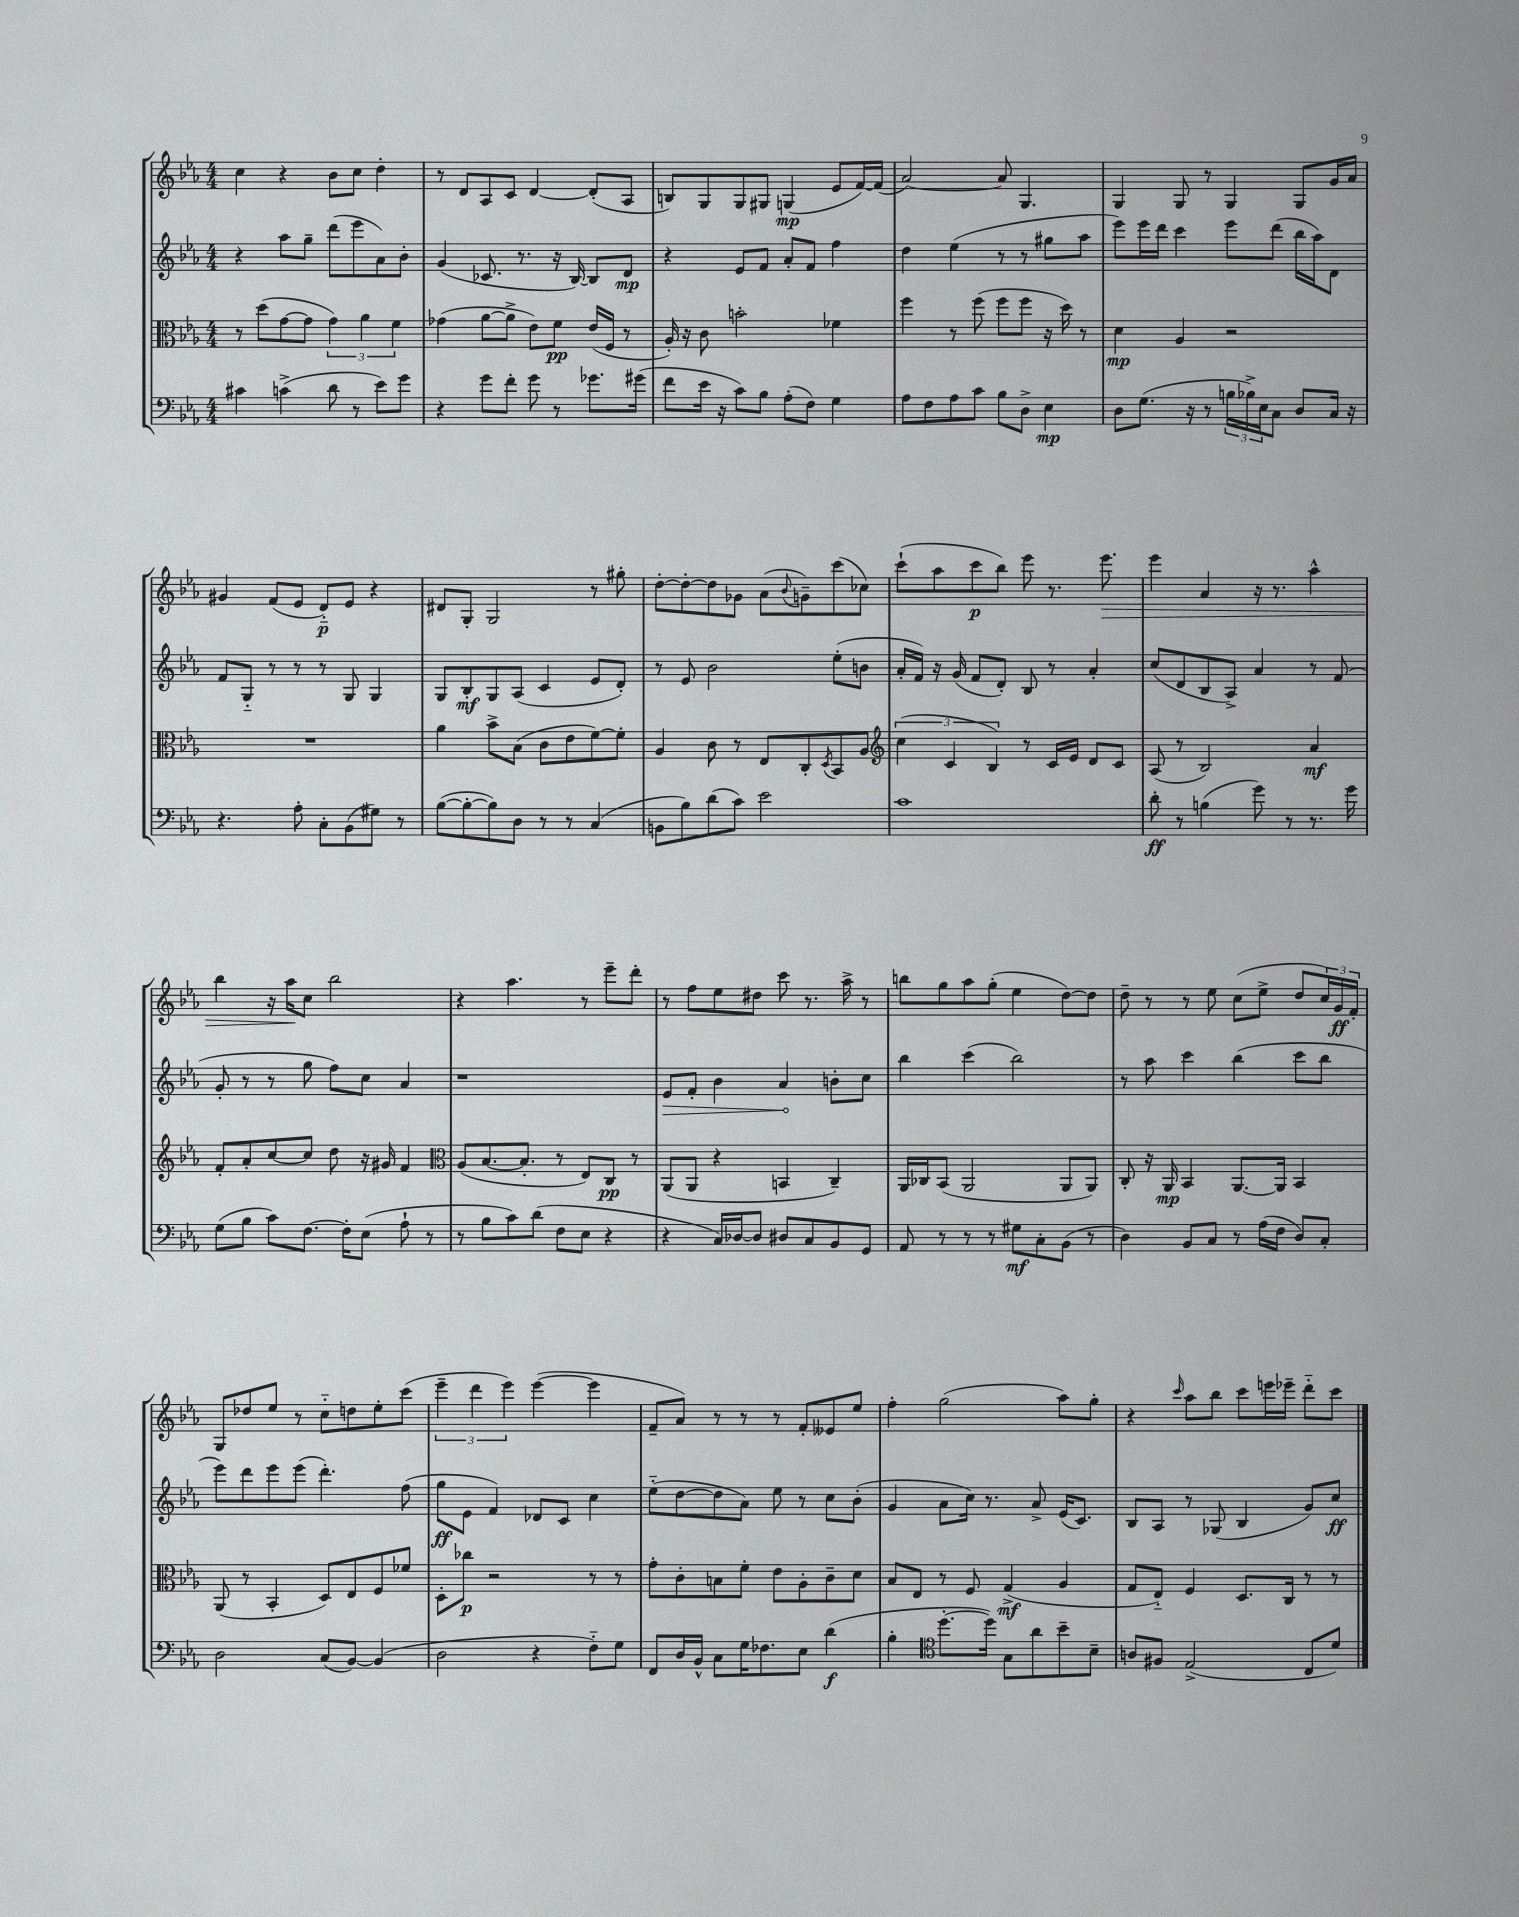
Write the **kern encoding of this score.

**kern	**dynam	**kern	**dynam	**kern	**dynam	**kern	**dynam
*part4	*part4	*part3	*part3	*part2	*part2	*part1	*part1
*staff4	*staff4	*staff3	*staff3	*staff2	*staff2	*staff1	*staff1
*clefF4	*	*clefC3	*	*clefG2	*	*clefG2	*
*k[b-e-a-]	*	*k[b-e-a-]	*	*k[b-e-a-]	*	*k[b-e-a-]	*
*M4/4	*	*M4/4	*	*M4/4	*	*M4/4	*
=18	=18	=18	=18	=18	=18	=18	=18
4c#X\	.	8r	.	4r	.	4cc\	.
.	.	(8dd\L	.	.	.	.	.
(4cn^\	.	[8g\	.	8aa-\L	.	4r	.
.	.	8g\J]	.	8gg~\J	.	.	.
8d\	.	6g\)	.	(8ddd\L	.	8b-\L	.
8r	.	.	.	8eee-\	.	8cc\J	.
.	.	6a-\	.	.	.	.	.
8e-\L)	.	.	.	8a-\)	.	4dd'\	.
.	.	6f\	.	.	.	.	.
8g\J	.	.	.	8b-'\J	.	.	.
=19	=19	=19	=19	=19	=19	=19	=19
4r	.	(4g-X\	.	(4g/	.	8r	.
.	.	.	.	.	.	8d/L	.
8g\L	.	[8a-\L	.	8.c-X/	.	8A-/	.
8f'\J	.	8a-^\J]	.	.	.	8c/J	.
.	.	.	.	8.r	.	.	.
8g\	.	8e-\L)	.	.	.	[4d/	.
8r	.	8f\J	pp	16r	.	.	.
.	.	.	.	[16B-/)	.	.	.
8.g-X\L	.	(16e-/LL	.	8B-/L]	.	(8d'/L]	.
.	.	16F/JJ	.	.	.	.	.
.	.	8r	.	8d/J	mp	8A-/J	.
(16g#X\Jk	.	.	.	.	.	.	.
=20	=20	=20	=20	=20	=20	=20	=20
8f\L	.	16A-'/)	.	4r	.	8Bn/L)	.
.	.	16r	.	.	.	.	.
16e-\Jk	.	8c\	.	.	.	8G/	.
16r	.	.	.	.	.	.	.
8c\L)	.	2bn'\	.	8e-/L	.	8G/	.
8B-\J	.	.	.	8f/J	.	8G#X/J	.
(8A-'\L	.	.	.	8a-'/L	.	(4Gn/	mp
8F\J)	.	.	.	8f/J	.	.	.
4G\	.	4f-X\	.	4ff\	.	8e-/L	.
.	.	.	.	.	.	[16f/L)	.
.	.	.	.	.	.	(16f/JJ]	.
=21	=21	=21	=21	=21	=21	=21	=21
8A-\L	.	4ff\	.	4dd\	.	[2a-/)	.
8F\	.	.	.	.	.	.	.
8A-\	.	8r	.	(4ee-\	.	.	.
8c\J	.	(8ff\	.	.	.	.	.
8B-\L	.	8ff\L	.	8r	.	8a-/]	.
8D^\J	.	8ff\J	.	8r	.	4.G/	.
4E-\	mp	16r	.	8gg#X\L	.	.	.
.	.	16dd\)	.	.	.	.	.
.	.	8r	.	8aa-\J	.	.	.
=22	=22	=22	=22	=22	=22	=22	=22
8D\L	.	4d\	mp	8eee-\L)	.	4G/	.
(8.G\J	.	.	.	16eee-\L	.	.	.
.	.	.	.	16ddd\JJ	.	.	.
.	.	4A-/	.	4ccc\	.	8G/	.
16r	.	.	.	.	.	.	.
8r	.	.	.	.	.	8r	.
24Bn\LL	.	2r	.	8eee-\L	.	4G/	.
24B-X^\)	.	.	.	.	.	.	.
24E-\J	.	.	.	.	.	.	.
8C\J	.	.	.	(8ddd\J	.	.	.
8D/L	.	.	.	16bb-\LL	.	8G/L	.
.	.	.	.	16aa-\J)	.	.	.
16C/Jk	.	.	.	8d\J	.	16g/L	.
16r	.	.	.	.	.	16a-/JJ	.
!!LO:LB:g=z
=23	=23	=23	=23	=23	=23	=23	=23
4.r	.	1r	.	8f/L	.	4g#X/	.
.	.	.	.	8G/J	.	.	.
.	.	.	.	8r	.	(8f/L	.
8A-'\	.	.	.	8r	.	8e-/J	.
8C'\L	.	.	.	8r	.	8d/L)	p
(8BB-\	.	.	.	8G/	.	8e-/J	.
8G#X\J)	.	.	.	4G/	.	4r	.
8r	.	.	.	.	.	.	.
=24	=24	=24	=24	=24	=24	=24	=24
([8B-\L	.	4a-\	.	8G/L	.	8d#X/L	.
8B-'\_	.	.	.	8B-'/	mf	8G'/J	.
8B-\])	.	8b-^\L	.	8G/	.	2G/	.
8D\J	.	(8B-\J	.	(8A-/J	.	.	.
8r	.	8c\L	.	4c/	.	.	.
8r	.	8e-\	.	.	.	.	.
(4C/	.	[8f\)	.	8e-/L	.	8r	.
.	.	8f'\J]	.	8d'/J)	.	8gg#X'\	.
=25	=25	=25	=25	=25	=25	=25	=25
8BBn\L	.	4A-/	.	8r	.	[8dd'\L	.
8B-\)	.	.	.	8e-/	.	8dd'\_	.
(8d\	.	8c\	.	2b-\	.	8dd\]	.
8c\J)	.	8r	.	.	.	8g-X\J	.
2e-\	.	8E-/L	.	.	.	(8a-\L	.
.	.	.	.	.	.	8qqb-/	.
.	.	8C'/	.	.	.	8gn~\)	.
.	.	8qD/	.	.	.	.	.
.	.	8BB-/	.	(8ee-'\L	.	(8ccc\	.
.	.	8A-/J	.	8bn\J	.	8cc-X\J)	.
=26	=26	=26	=26	=26	=26	=26	=26
*	*	*clefG2	*	*	*	*	*
1c	.	(6cc\	.	16a-'/LL	.	(8ccc`\L	.
.	.	.	.	16f/JJ)	.	.	.
.	.	.	.	16r	.	8aa-\	.
.	.	6c/	.	.	.	.	.
.	.	.	.	(16g/	.	.	.
.	.	.	.	8f/L	.	8ccc\	p
.	.	6B-/)	.	.	.	.	.
.	.	.	.	8d'/J)	.	8bb-\J)	.
.	.	8r	.	8B-/	.	8eee-\	.
.	.	16c/LL	.	8r	.	8.r	.
.	.	16e-/JJ	.	.	.	.	.
.	.	8d/L	.	4a-'/	.	.	.
!	!	!	!	!	!	!	!LO:HP:b
.	.	.	.	.	.	8.eee-\	>
.	.	8c/J	.	.	.	.	.
=27	=27	=27	=27	=27	=27	=27	=27
8d'\	ff	(8A-/	.	(8cc/L	.	4eee-\	.
8r	.	8r	.	8d/	.	.	.
(4Bn\	.	2B-/)	.	8B-/	.	4a-/	.
.	.	.	.	8A-^/J)	.	.	.
8g\)	.	.	.	4a-/	.	16r	.
.	.	.	.	.	.	8.r	.
8r	.	.	.	.	.	.	.
8.r	.	4a-/	mf	8r	.	4aa-^^\	.
.	.	.	.	(8f/	.	.	.
16g\	.	.	.	.	.	.	.
!!LO:LB:g=z
=28	=28	=28	=28	=28	=28	=28	=28
(8G\L	.	8f'/L	.	8g'/	.	4bb-\	.
8B-\J	.	8a-'/	.	8r	.	.	.
8c\L)	.	[8cc/	.	8r	.	16r	.
.	.	.	.	.	.	16aa-\KL	.
[8.F\J	.	8cc/J]	.	8gg\	.	8cc\J	]
.	.	8dd\	.	8ff\L)	.	2bb-\	.
16F'\KL]	.	.	.	.	.	.	.
(8E-\J	.	16r	.	8cc\J	.	.	.
.	.	16g#X/	.	.	.	.	.
8A-`\	.	4f/	.	4a-/	.	.	.
8r	.	.	.	.	.	.	.
=29	=29	=29	=29	=29	=29	=29	=29
*	*	*clefC3	*	*	*	*	*
8r	.	(8A-/L	.	1r	.	4r	.
8B-\L	.	[8.B-/	.	.	.	.	.
8c\)	.	.	.	.	.	4.aa-\	.
.	.	8.B-'/J]	.	.	.	.	.
(8d\J	.	.	.	.	.	.	.
8F\L	.	8r	.	.	.	.	.
8E-\J	.	8E-/L)	.	.	.	8r	.
4r	.	8C/J	pp	.	.	8eee-~\L	.
.	.	8r	.	.	.	8ddd'\J	.
=30	=30	=30	=30	=30	=30	=30	=30
!	!	!	!	!	!LO:HP:b	!	!
4r	.	(8AA-/L	.	8e-/L	>	8r	.
.	.	8AA-/J	.	8f'/J	.	8ff\L	.
16C/LL)	.	4r	.	4b-\	.	8ee-\	.
[16D-X/J	.	.	.	.	.	.	.
8D-/J]	.	.	.	.	.	8dd#X\J	.
8D#X/L	.	4BBn/	.	4a-/	.	8ccc\	.
8C/	.	.	.	.	.	8.r	.
8BB-/	.	4C~/)	.	8bn'\L	]	.	.
.	.	.	.	.	.	16aa-^\	.
8GG/J	.	.	.	8cc\J	.	8r	.
=31	=31	=31	=31	=31	=31	=31	=31
8AA-/	.	16AA-/LL	.	4bb-\	.	8bbn\L	.
.	.	16C-X/J	.	.	.	.	.
8r	.	(8BB-/J	.	.	.	8gg\	.
8r	.	2AA-/	.	(4ccc\	.	8aa-\	.
8r	.	.	.	.	.	(8gg'\J	.
8G#X\L	mf	.	.	2bb-\)	.	4ee-\	.
8C'\	.	.	.	.	.	.	.
(8BB-\J	.	8AA-/L	.	.	.	[8dd\L)	.
8r	.	8AA-/J)	.	.	.	8dd\J]	.
=32	=32	=32	=32	=32	=32	=32	=32
4D\)	.	8C'/	.	8r	.	8dd~\	.
.	.	16r	.	8aa-\	.	8r	.
.	.	16AA-/	mp	.	.	.	.
8BB-/L	.	4BB-/	.	4ccc\	.	8r	.
8C/J	.	.	.	.	.	8ee-\	.
8r	.	[8.AA-/L	.	(4bb-\	.	(8cc\L	.
(16A-\LL	.	.	.	.	.	8ee-^\J	.
16F\JJ	.	16AA-/Jk]	.	.	.	.	.
8D/L)	.	4BB-/	.	8ccc\L	.	8dd/L	.
8C'/J	.	.	.	8bb-\J	.	24cc/L)	.
.	.	.	.	.	.	24g/	ff
.	.	.	.	.	.	24f'/JJ	.
!!LO:LB:g=z
=33	=33	=33	=33	=33	=33	=33	=33
2D\	.	(8AA-/	.	8eee-\L)	.	8G/L	.
.	.	8r	.	8ddd\	.	8dd-X/	.
.	.	4BB-'/	.	8eee-\	.	8ee-/J	.
.	.	.	.	(8eee-\J	.	8r	.
(8C/L	.	8D/L)	.	4.ddd'\)	.	8cc\L	.
[8BB-/J)	.	8E-/	.	.	.	8ddn\	.
(4BB-/]	.	8F/	.	.	.	8ee-'\	.
.	.	8f-X/J	.	(8ff\	.	(8ccc\J	.
=34	=34	=34	=34	=34	=34	=34	=34
2D\	.	8D'\L	.	8gg\L	ff	6eee-~\	.
.	.	8cc-X\J	p	8e-\J	.	.	.
.	.	.	.	.	.	6ddd\	.
.	.	2r	.	4f/)	.	.	.
.	.	.	.	.	.	6eee-\)	.
4r	.	.	.	8d-X/L	.	([4eee-\	.
.	.	.	.	8c/J	.	.	.
8F\L)	.	8r	.	4cc\	.	4eee-\]	.
8G\J	.	8r	.	.	.	.	.
=35	=35	=35	=35	=35	=35	=35	=35
8FF/L	.	8g'\L	.	(8ee-\L	.	8f~/L	.
16D/L	.	8c'\	.	[8dd\	.	8a-/J)	.
16BB-^^/JJ	.	.	.	.	.	.	.
8C\L	.	8Bn\	.	8dd\]	.	8r	.
16G\K	.	8f'\J	.	8a-\J)	.	8r	.
8.F-X\	.	.	.	.	.	.	.
.	.	8e-\L	.	8ee-\	.	8r	.
8E-\J	.	8A-'\	.	8r	.	8f'/L	.
(4d\	f	8c~\	.	8cc\L	.	8e--X/	.
.	.	8d\J	.	(8b-'\J	.	8ee-/J	.
=36	=36	=36	=36	=36	=36	=36	=36
4B-'\	.	8B-/L	.	4g/	.	4ff'\	.
.	.	8E-/J	.	.	.	.	.
*clefC4	*	*	*	*	*	*	*
[8.dd'\L	.	8r	.	8a-\L	.	(2gg\	.
.	.	8F/	.	16cc\Jk)	.	.	.
16dd\Jk])	.	.	.	8.r	.	.	.
8G\L	.	(4G^/	mf	.	.	.	.
8a-\	.	.	.	8a-^/	.	.	.
8b-~\	.	4A-/	.	(16e-/KL	.	8aa-\L)	.
.	.	.	.	8.c/J)	.	.	.
8B-~\J	.	.	.	.	.	8gg'\J	.
=37	=37	=37	=37	=37	=37	=37	=37
8An/L	.	8G/L	.	8B-/L	.	4r	.
8F#X/J	.	8E-/J)	.	8A-/J	.	.	.
.	.	.	.	.	.	16qqccc/	.
(2E-^/	.	4F/	.	8r	.	8aa-\L	.
.	.	.	.	(8G-X/	.	8bb-\J	.
.	.	8.D/L	.	4B-/	.	8ccc\L	.
.	.	.	.	.	.	16eeen\L	.
.	.	16C/Jk	.	.	.	16eee-X~\JJ	.
8C/L	.	8r	.	8g/L)	.	8ddd\L	.
8d/J)	.	8r	.	8cc/J	ff	8ccc\J	.
==	==	==	==	==	==	==	==
*-	*-	*-	*-	*-	*-	*-	*-
